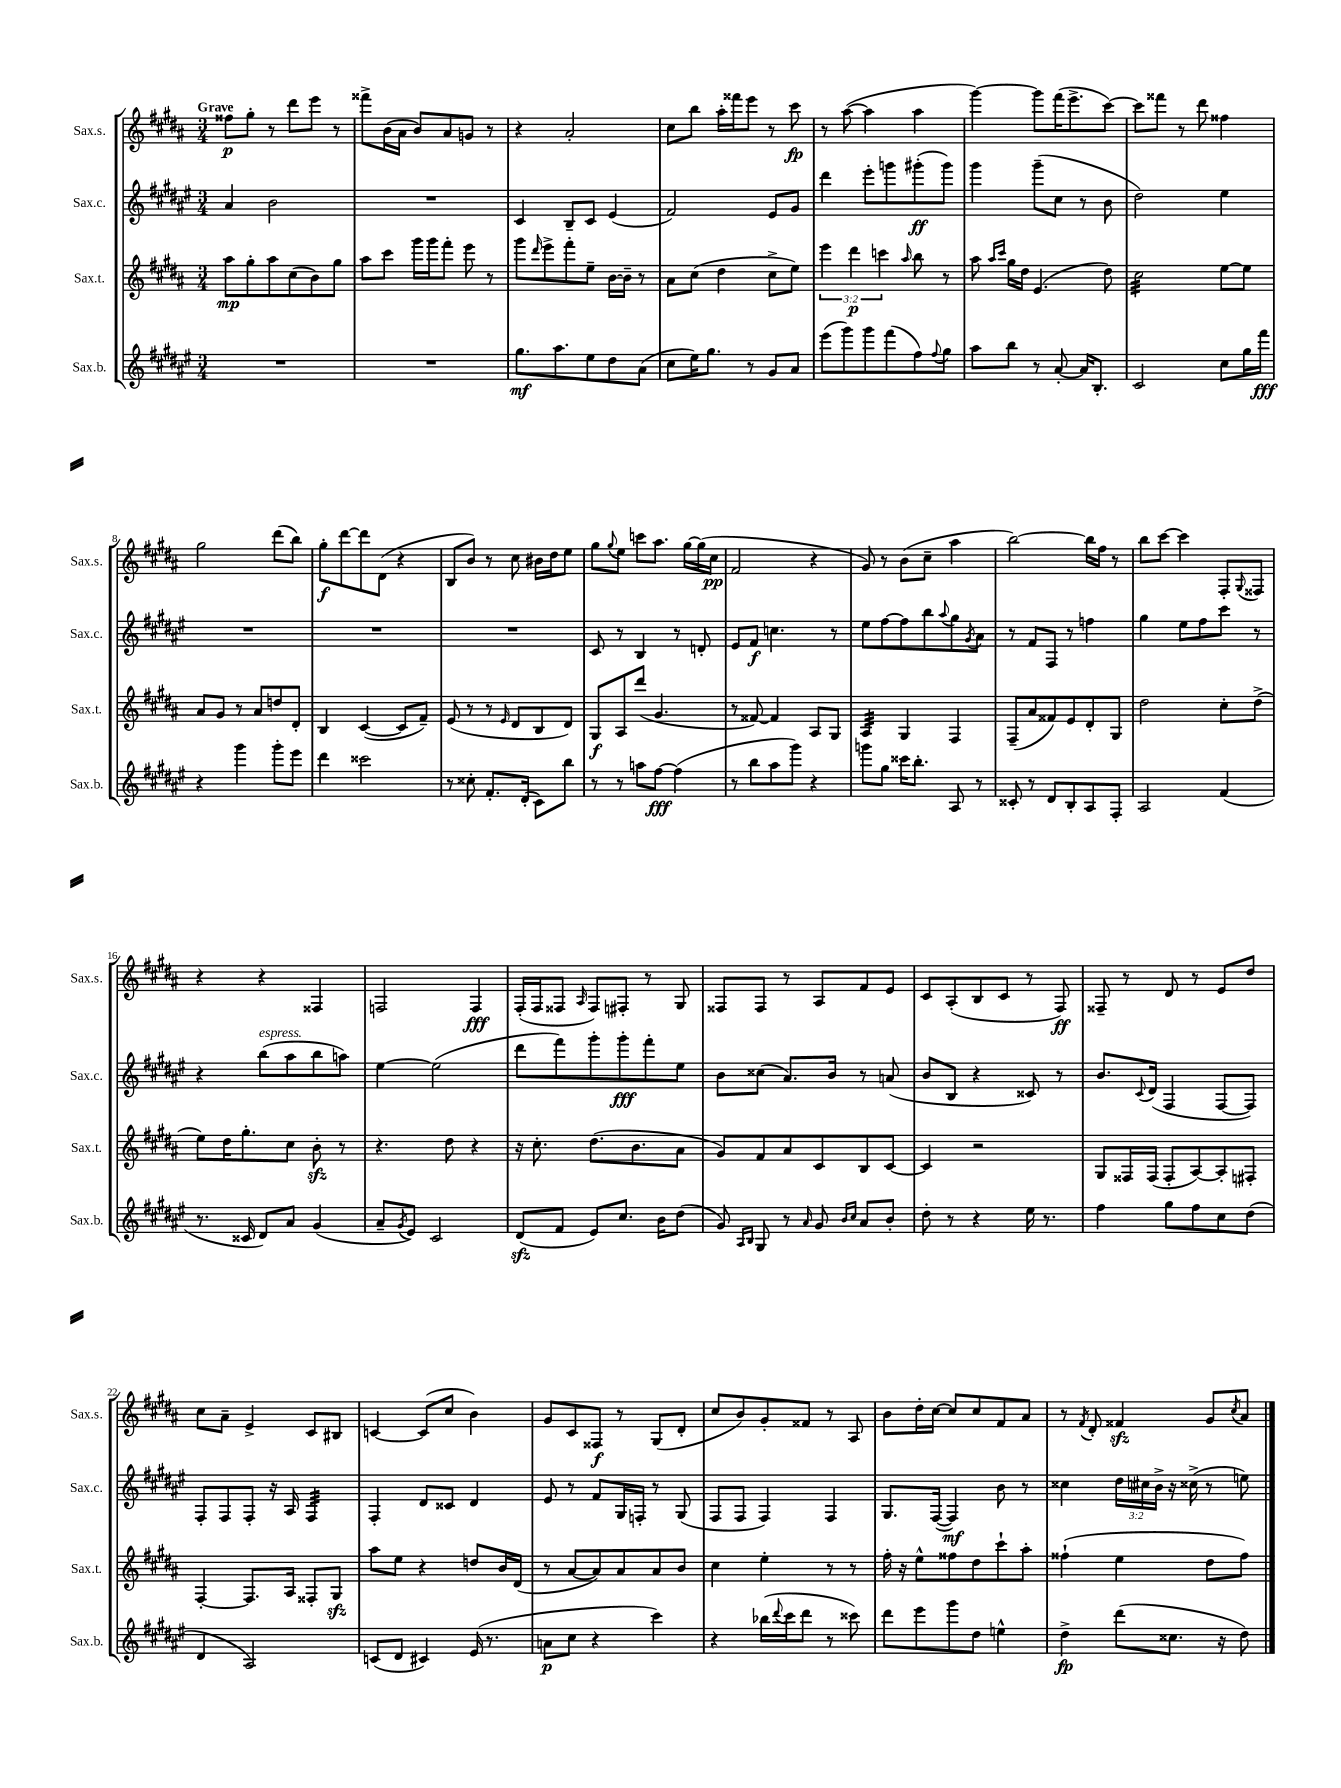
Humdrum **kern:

**kern	**kern	**kern	**kern
*staff4	*staff3	*staff2	*staff1
*clefG2	*clefG2	*clefG2	*clefG2
*k[f#c#g#d#a#e#]	*k[f#c#g#d#a#]	*k[f#c#g#d#a#e#]	*k[f#c#g#d#a#]
*M3/4	*M3/4	*M3/4	*M3/4
2.r	8aa#\L	4a#/	8ff##\L
.	8gg#'\	.	8gg#'\J
.	8aa#\	2b\	8r
.	(8cc#\	.	8ddd#\L
.	8b\)	.	8eee\J
.	8gg#\J	.	8r
=	=	=	=
2.r	8aa#\L	2.r	8fff##^\L
.	8ccc#\J	.	(16b\L
.	.	.	16a#\JJ
.	16ggg#\LL	.	8b/L)
.	16ggg#\J	.	.
.	8fff#'\J	.	8a#/
.	8eee\	.	8g/J
.	8r	.	8r
=	=	=	=
8.gg#\L	8ggg#\L	4c#/	4r
.	16qqddd#/	.	.
.	8eee^\	.	.
8.aa#\	.	.	.
.	8fff#'\	8B~/L	2a#'/
8ee#\	8ee~\J	8c#/J	.
8dd#\	[16b\LL	(4e#/	.
.	16b~\]JJ	.	.
(8a#\J	8r	.	.
=	=	=	=
8cc#\L	8a#\L	2f#/)	8cc#\L
16ee#\K)	(8cc#\J	.	8bb\J
8.gg#\J	.	.	.
.	4dd#\	.	16aa#'\LL
.	.	.	16fff##\J
8r	.	.	8eee\J
8g#/L	8cc#^\L	8e#/L	8r
8a#/J	8ee\J)	8g#/J	8ccc#\
=	=	=	=
(8eee#\L	6eee\	4ddd#\	8r
8ggg#\)	.	.	([8aa#\
.	6ddd#\	.	.
8ggg#\	.	8eee#'\L	4aa#\]
.	6ccc\	.	.
(8fff#\	.	8ggg\	.
.	16qqaa#/	.	.
8ff#\)	8bb\	(8ggg#'\	4aa#\
8qqff#/	.	.	.
8gg#\J	8r	8ggg#\J)	.
=	=	=	=
8aa#\L	8aa#\	4ggg#\	[4ggg#\)
.	16qqaa#/LL	.	.
.	16qqccc#/JJ	.	.
8bb\J	16gg#\LL	.	.
.	16dd#\JJ	.	.
8r	(4.e/	(8ggg#~\L	8ggg#\]L
[8a#'/	.	8cc#\J	(16fff#\K
.	.	.	8.eee^\
16a#/]LK	.	8r	.
8.B'/J	.	.	.
.	8dd#\)	8b\	[8ccc#\J)
=	=	=	=
2c#/	2cc#\	2dd#\)	8ccc#\]L
.	.	.	8fff##\J
.	.	.	8r
.	.	.	8ddd#\
8cc#\L	[8ee\L	4ee#\	4ff##\
16gg#\L	8ee\]J	.	.
16fff#\JJ	.	.	.
=	=	=	=
4r	8a#/L	2.r	2gg#\
.	8g#/J	.	.
4ggg#\	8r	.	.
.	8a#/L	.	.
8ggg#'\L	8dd/	.	(8ddd#\L
8eee#\J	8d#'/J	.	8bb\J)
=	=	=	=
4ddd#\	4B/	2.r	8gg#'\L
.	.	.	[8ddd#\
2ccc##\	([4c#/	.	8ddd#\]
.	.	.	(8d#\J
.	8c#/]L	.	4r
.	8f#~/J)	.	.
=	=	=	=
8r	(8e/	2.r	8B/L
8cc##'\	8r	.	8b/J)
8.f#'/L	8r	.	8r
.	16qqe/	.	.
.	8d#/L	.	8cc#\
(16d#'/Jk	.	.	.
8c#\L)	8B/	.	16b#\LL
.	.	.	16dd#\J
8bb\J	8d#/J)	.	8ee\J
=	=	=	=
8r	8G#/L	8c#/	8gg#\L
.	.	.	8qqgg#/
8r	8A#/	8r	8ee\J
8aa\L	(8ddd#/J	4B/	8ccc\L
[8ff#\J	4.g#/	.	8.aa#\J
(4ff#\]	.	8r	.
.	.	.	[16gg#\LL
.	.	8d'/	(16gg#\]
.	.	.	16cc#\JJ
=	=	=	=
8r	8r	8e#/L	2f#/
8bb\L	[8f##/)	8f#/J	.
8aa#\	4f##/]	4.cc\	.
8ggg#\J)	.	.	.
4r	8A#/L	.	4r
.	8G#/J	8r	.
=	=	=	=
8ggg\L	4A#/	8ee#\L	8g#/)
8gg#\J	.	[8ff#\	8r
16ccc##\LK	4G#/	8ff#\]	(8b\L
8.bb'\J	.	.	.
.	.	8bb\	8cc#~\J
.	.	8qqaa#/	.
8A#/	4F#/	8gg#\	4aa#\
.	.	8qg#/	.
8r	.	8a#\J	.
=	=	=	=
8c##'/	(8F#~/L	8r	[2bb\)
8r	8a#/	8f#/L	.
8d#/L	8f##/)	8F#/J	.
8B'/	8e/	8r	.
8A#/	8d#'/	4ff\	16bb\]LL
.	.	.	16ff#\JJ
8F#'/J	8G#/J	.	8r
=	=	=	=
2A#/	2dd#\	4gg#\	8bb\L
.	.	.	[8ccc#\J
.	.	8ee#\L	4ccc#\]
.	.	8ff#\	.
(4f#/	8cc#'\L	8ccc#\J	8F#'/L
.	.	.	8qqG#/
.	(8dd#^\J	8r	8F##/J
=	=	=	=
8.r	8ee\L)	4r	4r
.	16dd#\K	.	.
16c##/	8.gg#'\	.	.
8d#/L)	.	(8bb\L	4r
8a#/J	8cc#\J	8aa#\	.
(4g#/	8b'\	8bb\	4F##/
.	8r	8aa\J)	.
=	=	=	=
8a#~/L	4.r	[4ee#\	2F/
8qg#/	.	.	.
8e#/J)	.	.	.
2c#/	.	(2ee#\]	.
.	8dd#\	.	.
.	4r	.	4F/
=	=	=	=
(8d#/L	16r	8ddd#\L	(16F#'/LL
.	8.cc#'\	.	16F#/J
8f#/J	.	8fff#\)	8F##/J
.	.	.	16qqA#/
8e#/L)	(8.dd#\L	8ggg#'\	8F##/L)
8.cc#/J	.	8ggg#'\	8F#'/J
.	8.b\	.	.
.	.	8fff#'\	8r
16b\LK	.	.	.
(8dd#\J	8a#\J	8ee#\J	8G#/
=	=	=	=
8g#/)	8g#/L)	8b\L	8F##/L
16qqA#/LL	.	.	.
16qqB/JJ	.	.	.
8G#/	8f#/	(8cc##\J	8F##/J
8r	8a#/	8.a#/L)	8r
16qqa#/	.	.	.
8g#/	8c#/	.	8A#/L
.	.	16b/Jk	.
16qqb/LL	.	.	.
16qqcc#/JJ	.	.	.
8a#/L	8B/	8r	8f#/
8b'/J	[8c#/J	(8a/	8e/J
=	=	=	=
8dd#'\	4c#/]	8b/L	8c#/L
8r	.	8B/J	(8A#'/
4r	2r	4r	8B/
.	.	.	8c#/J
16ee#\	.	8c##/)	8r
8.r	.	.	.
.	.	8r	8F#/)
=	=	=	=
4ff#\	8G#/L	8.b/L	8F##~/
.	16F##/L	.	8r
.	.	8qqc#/	.
.	(16F##/JJ	(16d#/Jk	.
8gg#\L	8F##'/L	4F#/	8d#/
8ff#\	[8A#/)	.	8r
8cc#\	8A#'/]	[8F#/L	8e/L
(8dd#\J	8F#'/J	8F#/]J)	8dd#/J
=	=	=	=
4d#/	[4F#'/	8F#'/L	8cc#\L
.	.	8F#/	8a#~\J
2A#/)	8.F#/]L	8F#'/J	4e^/
.	.	16r	.
.	16A#/Jk	16A#/	.
.	8F##'/L	4F#/	8c#/L
.	8G#/J	.	8B#/J
=	=	=	=
(8c/L	8aa#\L	4F#'/	[4c/
8d#/J	8ee\J	.	.
4c#/)	4r	8d#/L	(8c/]L
.	.	8c##/J	8cc#/J
(16e#/	8dd/L	4d#/	4b\)
8.r	.	.	.
.	16b/L	.	.
.	(16d#/JJ	.	.
=	=	=	=
8a\L	8r	8e#/	8g#/L
8cc#\J	[8a#/L	8r	8c#/
4r	8a#/])	8f#/L	8F##/J
.	8a#/	16G#/L	8r
.	.	16F'/JJ	.
4ccc#\)	8a#/	8r	(8G#/L
.	8b/J	(8G#/	8d#'/J
=	=	=	=
4r	4cc#\	8F#/L	8cc#/L
.	.	8F#/J	8b/)
(16bb-\LL	4ee'\	4F#/)	8g#'/
8qqddd#/	.	.	.
16ccc#\J	.	.	.
8ddd#\J	.	.	8f##/J
8r	8r	4F#/	8r
8ccc##\)	8r	.	8A#/
=	=	=	=
8ddd#\L	16ff#'\	8.G#/L	8b\L
.	16r	.	.
8eee#\	8ee^^\L	.	16dd#'\L
.	.	([16F#/Jk	[16cc#\JJ
8ggg#\	8ff##\	4F#/])	8cc#/]L
8dd#\J	8dd#\	.	8cc#/
4ee^^\	8ccc#`\	8b\	8f#/
.	8aa#'\J	8r	8a#/J
=	=	=	=
4dd#^\	(4ff##`\	4cc##\	8r
.	.	.	8qf#/
.	.	.	8d#'/
(8ddd#\L	4ee\	24dd#\LL	4f##/
.	.	24cc#\	.
.	.	24b^\JJ	.
8.cc##\J	.	16r	.
.	.	(16cc##^\	.
.	8dd#\L	8r	8g#/L
16r	.	.	.
.	.	.	8qcc#/
8dd#\)	8ff##\J)	8ee\)	8a#/J
==	==	==	==
*-	*-	*-	*-
